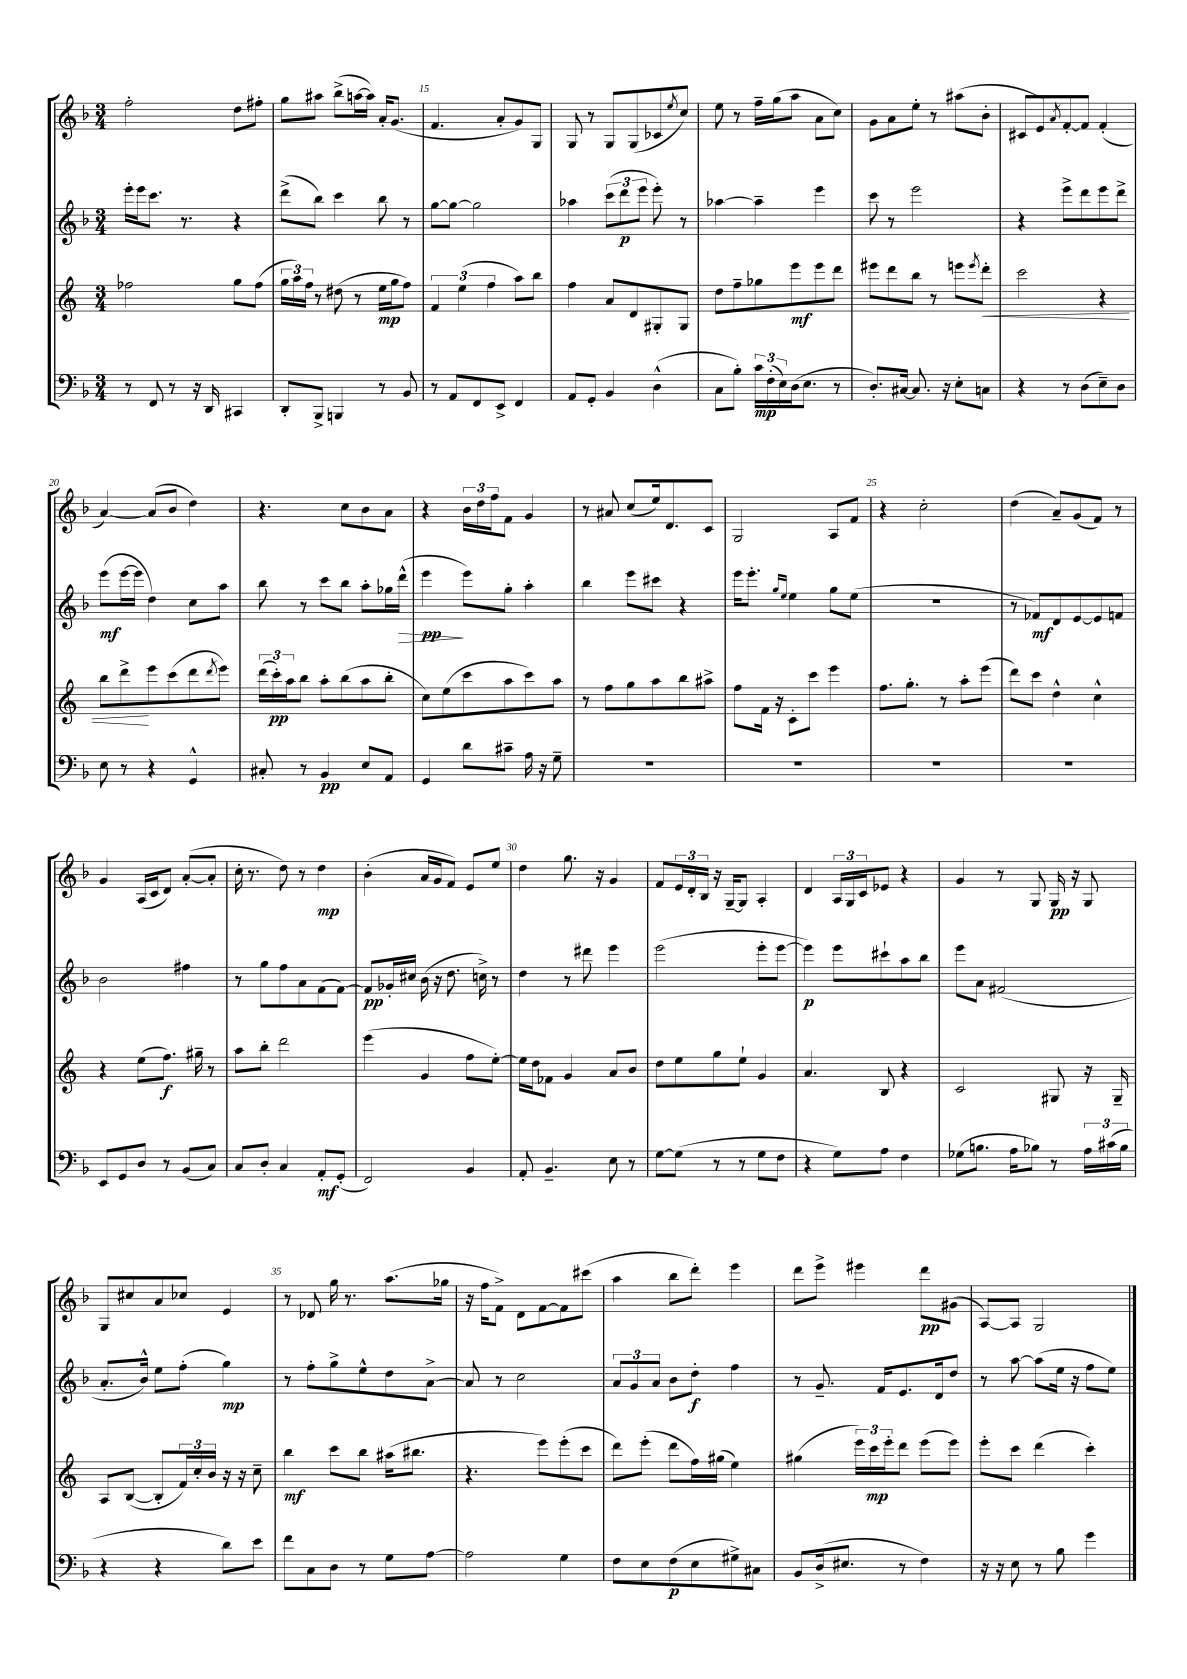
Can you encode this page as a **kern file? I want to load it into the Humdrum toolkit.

**kern	**kern	**kern	**kern
*staff4	*staff3	*staff2	*staff1
*clefF4	*clefG2	*clefG2	*clefG2
*k[b-]	*k[]	*k[b-]	*k[b-]
*M3/4	*M3/4	*M3/4	*M3/4
8r	2ff-\	16eee'\LL	2ff'\
.	.	16eee\J	.
8FF/	.	8.ccc\J	.
8r	.	.	.
.	.	8.r	.
16r	.	.	.
16DD/	.	.	.
4CC#/	8gg\L	4r	8dd\L
.	(8ff-\J	.	8ff#'\J
=	=	=	=
8DD'/L	24gg\LL	(8ddd^\L	8gg\L
.	24aa\)	.	.
.	24ff\JJ	.	.
8BBB-^/J	8r	8bb-\J)	8aa#\J
4BBB/	(8dd#\	4ccc\	(8bb-^\L
.	8r	.	[16aa\L
.	.	.	16aa\]JJ)
8r	16ee\LL	8bb-\	16a'/LK
.	16gg\J	.	(8.g/J
8BB-/	8ff\J)	8r	.
=	=	=	=
8r	6f/	[8gg\L	4.f/
8AA/L	.	8gg\_J	.
.	(6ee\	.	.
8FF/	.	2gg\]	.
.	6ff\	.	.
8EE^/J	.	.	8a'/L
4FF/	8aa\L)	.	8g/)
.	8bb\J	.	8G/J
=	=	=	=
8AA/L	4ff\	4aa-\	8G/
8GG'/J	.	.	8r
4BB-/	8a/L	(12ccc\L	8G/L
.	.	12ddd\	.
.	8d/	.	(8G/
.	.	12eee\J	.
(4D^^\	8G#'/	8eee'\)	8c-/
.	.	.	8qee/
.	8G#/J	8r	8cc/J)
=	=	=	=
8C\L	8dd\L	[4aa-\	8ee\
8B-'\J)	8ff~\	.	8r
24c\LL	8gg-\	4aa-~\]	16ff~\LL
(24F'\	.	.	.
.	.	.	(16gg\J
24E\)	.	.	.
(16D\J	8eee\	.	8aa\J
8.E\J	.	.	.
.	8eee\	4eee\	8a\L
8r	8ddd\J	.	8cc\J)
=	=	=	=
8.D'/L)	8eee#\L	8ccc\	8g\L
.	8ddd\	8r	8a\
[16C#/Jk	.	.	.
8.C#/]	8bb\J	2eee\	8ee'\J
.	8r	.	8r
16r	.	.	.
8E'\L	8eee\L	.	(8aa#\L
.	8qeee/	.	.
8C\J	8ddd'\J	.	8b-'\J
=	=	=	=
4r	2ccc\	4r	8c#/L
.	.	.	8e/)
.	.	.	8qa/
8r	.	8eee^\L	[8f'/
(8D\L	.	8ddd\	8f/]J
8E~\)	4r	8eee\	(4f'/
8D\J	.	8ddd^\J	.
=	=	=	=
8E\	8bb\L	(8eee\L	[4a/)
8r	8ddd^\	[16eee\L	.
.	.	16eee\]JJ	.
4r	8eee\	4dd\)	(8a/]L
.	(8ccc\	.	8b-/J
4GG^^/	8ddd\	8cc\L	4dd\)
.	8qddd/	.	.
.	8eee\J)	8aa\J	.
=	=	=	=
8C#'/	(24ddd\LL	8bb-\	4.r
.	24ccc'\)	.	.
.	24aa\J	.	.
8r	8bb\J	8r	.
4BB-/	8aa'\L	8ccc\L	.
.	(8bb\	8bb-\J	8cc\L
8E/L	8aa\	8aa'\L	8b-\
8AA/J	8bb'\J	16gg-\L	8a\J
.	.	(16ddd^^\JJ	.
=	=	=	=
4GG/	8cc\L)	4eee\	4r
.	(8ee\	.	.
8d\L	8ccc\	8eee\L)	24b-\LL
.	.	.	24dd\
.	.	.	24ff\J
8c#~\J	8aa\	8gg'\J	8f\J
16A\	8ccc\)	4aa'\	4g/
16r	.	.	.
8G~\	8aa\J	.	.
=	=	=	=
2.r	8r	4bb-\	8r
.	8ff\L	.	8a#/
.	8gg\	8eee\L	(8cc/L
.	8aa\	8ccc#\J	16ee/k)
.	.	.	8.d/
.	8bb\	4r	.
.	8aa#^\J	.	8c/J
=	=	=	=
2.r	8ff\L	16eee\LK	2G/
.	.	8.eee'\J	.
.	16f\Jk	.	.
.	16r	.	.
.	.	16qqgg/LL	.
.	.	16qqee/JJ	.
.	8c'\L	4ee\	.
.	8ccc\J	.	.
.	4eee\	8gg\L	8A/L
.	.	(8ee\J	8f/J
=	=	=	=
2.r	8.ff\L	2.r	4r
.	8.gg'\J	.	.
.	.	.	2cc'\
.	8r	.	.
.	8aa'\L	.	.
.	(8eee\J	.	.
=	=	=	=
2.r	8ddd\L)	8r	(4dd\
.	8ccc\J	8f-/L)	.
.	4dd^^\	8d/	8a~/L)
.	.	[8e/	(8g/
.	4cc^^\	8e/]	8f/J)
.	.	8f/J	8r
=	=	=	=
8EE/L	4r	2b-\	4g/
8GG/	.	.	.
8D/J	(8ee\L	.	(16A/LL
.	.	.	16c/J
8r	8.ff\J)	.	8d/J)
(8BB-/L	.	4ff#\	([8a'/L
.	16gg#~\	.	.
8C/J)	8r	.	8a'/]J
=	=	=	=
8C/L	8aa\L	8r	16cc'\
.	.	.	8.r
8D'/J	8bb'\J	8gg\L	.
4C/	2ddd\	8ff\	8dd\)
.	.	8a\	8r
8AA'/L	.	(8f\	4dd\
(8GG'/J	.	[8f\J)	.
=	=	=	=
2FF/)	(4eee\	8f/]L	(4b-'\
.	.	16g-'/L	.
.	.	16cc#/JJ	.
.	4g/	(16b-\	16a/LL
.	.	16r	16g/J
.	.	8.dd\	8f/J)
4BB-/	8ff\L	.	8e/L
.	.	16cc^\)	.
.	[8ee'\J)	8r	8ee/J
=	=	=	=
8AA'/	16ee\]LL	4dd\	4dd\
.	16dd\J	.	.
4.BB-~/	8f-\J	.	.
.	4g/	8r	8.gg\
.	.	8ddd#\	.
.	.	.	16r
8E\	8a/L	4eee\	4g/
8r	8b/J	.	.
=	=	=	=
[8G\L	8dd\L	(2eee\	8f/L
(8G\]J	8ee\	.	24e/L
.	.	.	24d'/
.	.	.	24B-/JJ
8r	8gg\	.	16r
.	.	.	[16G~/LK
8r	8ee`\J	.	8G/]J
8G\L	4g/	8eee'\L	4A'/
8F\J	.	[8eee\J	.
=	=	=	=
4r	4.a/	4eee\])	4d/
8G\L)	.	8eee\L	24A/LL
.	.	.	24G/
.	.	.	24c/J
8A\J	8B/	8ccc#`\	8e-/J
4F\	4r	8aa\	4r
.	.	8bb-\J	.
=	=	=	=
(8G-\L	2c/	8eee\L	4g/
8.B\J	.	8a\J	.
.	.	(2f#/	8r
16A\LK	.	.	.
8B-\J)	.	.	8G/
8r	8G#/	.	16G/
.	.	.	16r
24A\LL	16r	.	8G/
(24c#\	.	.	.
.	16G#~/	.	.
24B-\JJ	.	.	.
=	=	=	=
4r	8A/L	8.a'/L	8G/L
.	([8B/J	.	8cc#/
.	.	16b-^^/Jk)	.
4r	8B'/]L	8ee\L	8a/
.	24f/L)	(8ff'\J	8cc-/J
.	24cc'/	.	.
.	24b/JJ	.	.
8d\L)	16r	4gg\)	4e/
.	16r	.	.
8e\J	8cc~\	.	.
=	=	=	=
8f\L	4bb\	8r	8r
8C\	.	8ff'\L	8d-/
8D\J	8ccc\L	8gg^\	16gg\
.	.	.	8.r
8r	8bb\J	8ee^^\	.
8G\L	(16aa#\LK	8dd\	(8.aa\L
.	8.bb#\J	.	.
[8A\J	.	[8a^\J	.
.	.	.	16gg-\Jk
=	=	=	=
2A\]	4.r	8a/]	16r
.	.	.	16ff\LK
.	.	8r	8f^\J)
.	.	2cc\	8d\L
.	8eee\L)	.	[8f\
4G\	(8eee'\	.	8f\]
.	8ccc\J	.	(8ccc#\J
=	=	=	=
8F\L	8ddd\L)	12a/L	4aa\
.	.	12g/	.
8E\	(8eee'\J	.	.
.	.	12a/J	.
(8F\	8ddd\L	8b-\L	8bb-\L
8E\	16ff\L)	8dd'\J	8ddd'\J)
.	(16gg#\JJ	.	.
8G#^\)	4ee\)	4ff\	4eee\
8C#\J	.	.	.
=	=	=	=
8BB-/L	(4gg#\	8r	8ddd\L
(16D^/k	.	8.g~/	8eee^\J
8.E#/J	.	.	.
.	24eee\LL)	.	4eee#\
.	24ccc\	.	.
.	.	16f/LK	.
.	24eee'\J	.	.
8r	8ddd\J	8.e/	.
4F\)	(8eee\L	.	8ddd\L
.	.	16d/k	.
.	8eee\J)	8dd/J	(8g#\J
=	=	=	=
16r	8eee'\L	8r	[8A/L)
16r	.	.	.
8E\	8ccc\J	[8aa\	8A/]J
8r	(4ddd\	(8aa\]L	2G/
8B-\	.	16ee\Jk	.
.	.	16r	.
4g\	4ccc'\)	8ff\L	.
.	.	8ee\J)	.
==	==	==	==
*-	*-	*-	*-
